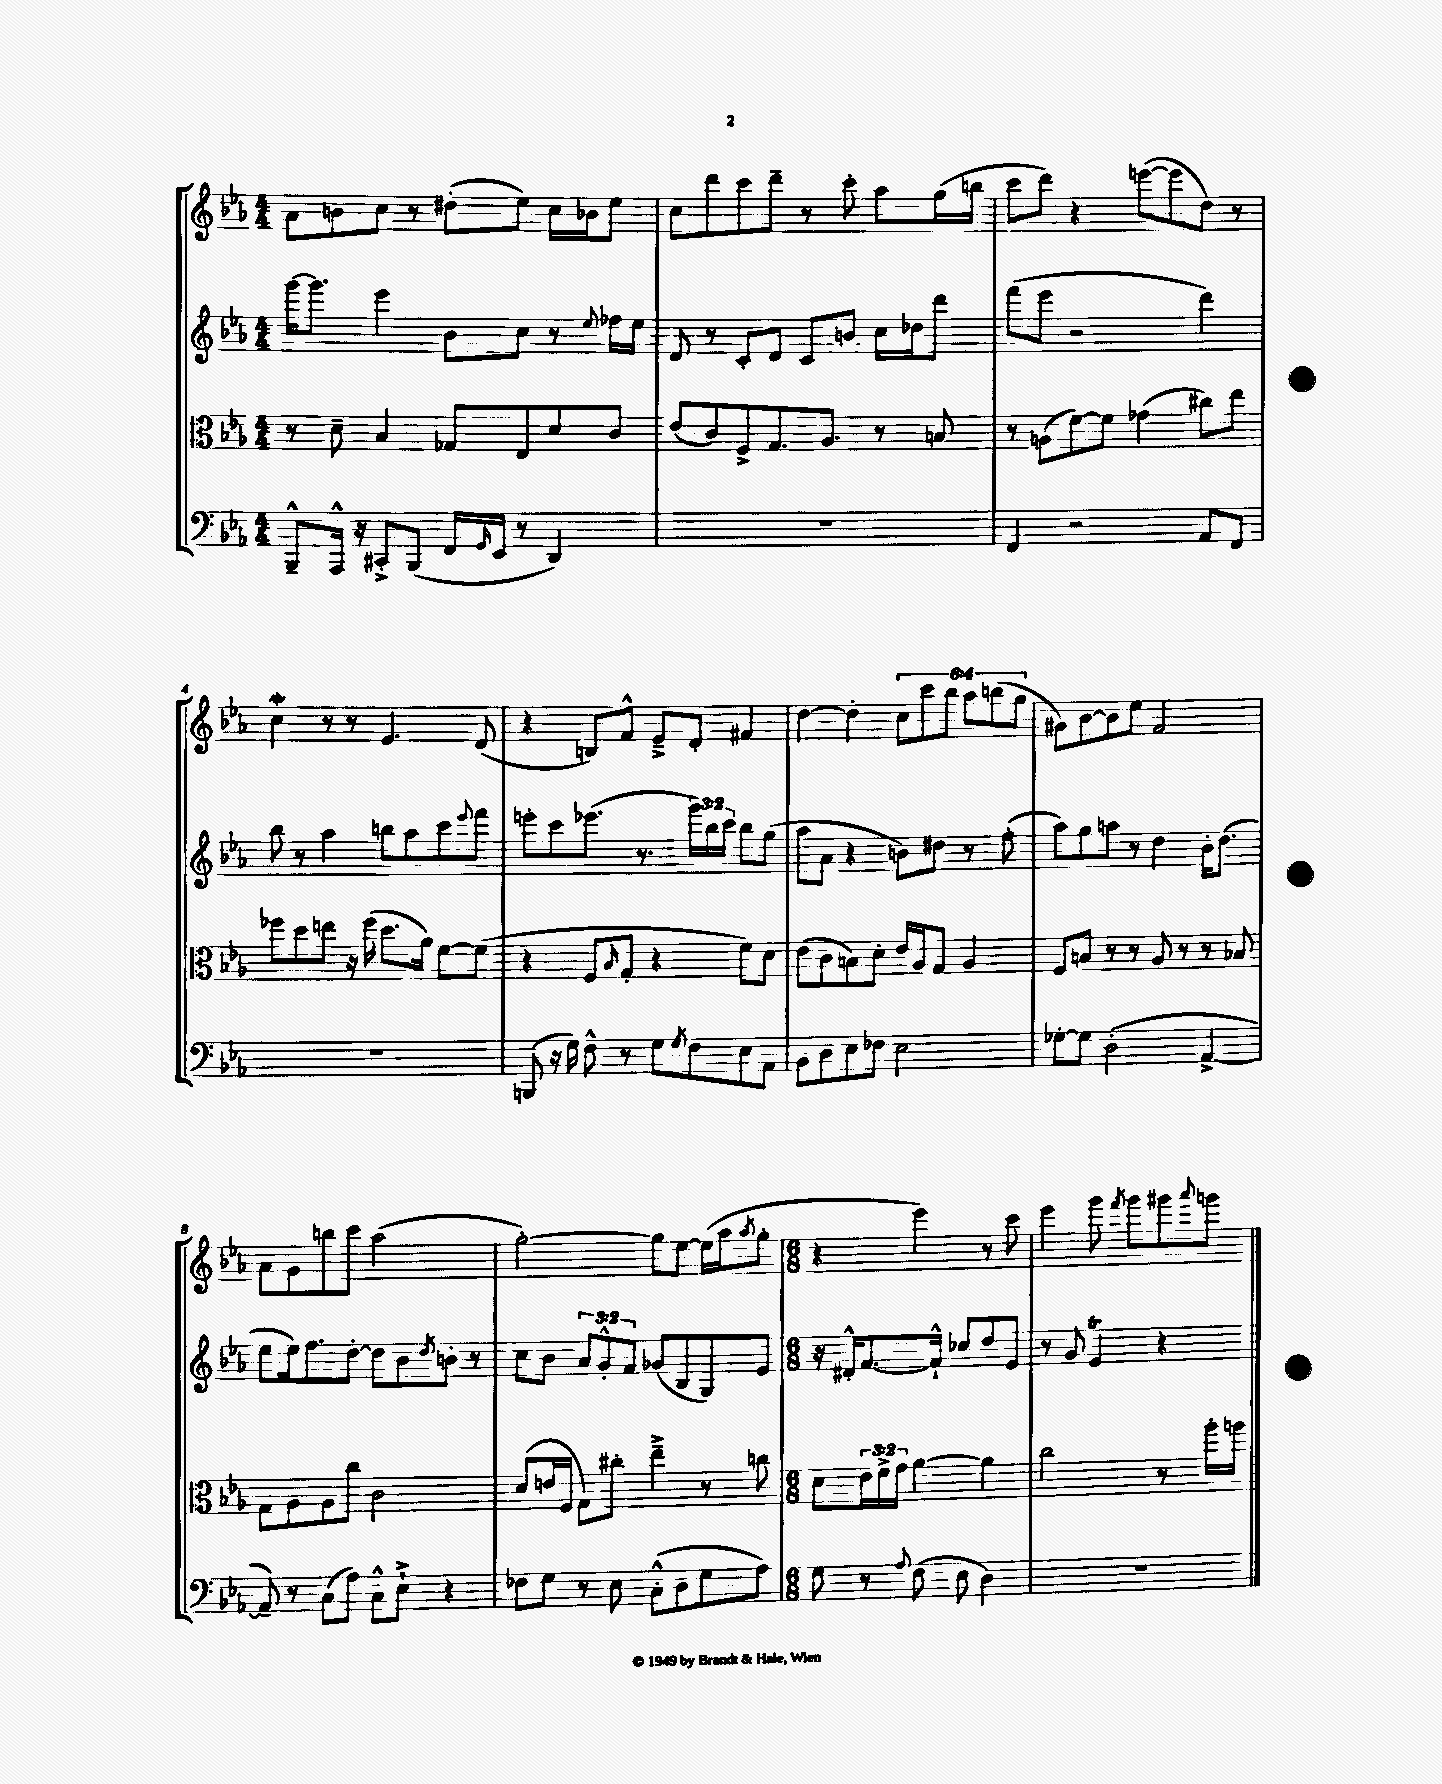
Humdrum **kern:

**kern	**kern	**kern	**kern
*part4	*part3	*part2	*part1
*staff4	*staff3	*staff2	*staff1
*clefF4	*clefC3	*clefG2	*clefG2
*k[b-e-a-]	*k[b-e-a-]	*k[b-e-a-]	*k[b-e-a-]
*M4/4	*M4/4	*M4/4	*M4/4
=1	=1	=1	=1
8BBB-~^^/L	8r	[16ggg\KL	8a-\L
.	.	8.ggg\J]	.
16AAA-^^/Jk	8d~\	.	8bn\
16r	.	.	.
8CC#X'^/L	4B-/	4eee-\	8cc\J
(8BBB-/J	.	.	8r
16FF/LL	8G-X/L	8b-\L	(8dd#X'\L
16qqGG/	.	.	.
16EE-/JJ	.	.	.
8r	8E-/	8cc\J	8ee-\J)
4DD/)	8d/	8r	16cc\LL
.	.	.	16b-X\J
.	.	8qqee-/	.
.	8c/J	16ff-X\LL	8ee-\J
.	.	16ee-\JJ	.
=2	=2	=2	=2
1r	(8e-/L	8d/	8cc\L
.	8c/)	8r	8ddd\
.	8F^/	8c'/L	8ccc\
.	8.G/	8d/J	8ddd~\J
.	.	8c/L	8r
.	8.A-/J	.	.
.	.	8bn/J	8ccc'\
.	8r	16cc\LL	8aa-\L
.	.	16dd-X\J	.
.	8Bn/	8ddd\J	(16gg\L
.	.	.	16bbn\JJ
=3	=3	=3	=3
4FF/	8r	(8fff\L	8ccc\L
.	(8An\L	8eee-\J	8ddd\J)
2r	[8f\)	2r	4r
.	8f\J]	.	.
.	(4g-X\	.	([8eeen\L
.	.	.	8eee\]
8AA-/L	8cc#X\L)	4ddd\)	8dd\J)
8FF/J	8ee-\J	.	8r
!!LO:LB:g=z
=4	=4	=4	=4
1r	8ff-X\L	8bb-\	4ccW\
.	8dd\	8r	.
.	8een\J	4aa-\	8r
.	16r	.	8r
.	(16ff-\	.	.
.	8.dd\L	8bbn\L	4.e-/
.	.	8aa-\	.
.	16a-\Jk)	.	.
.	[8f\L	8ccc\	.
.	.	8qqeee-/	.
.	(8f\J]	8fff\J	(8d/
=5	=5	=5	=5
(8BBBn/	4r	8eeen'\L	4r
16r	.	8ccc\	.
16G\)	.	.	.
8F^^\	8F/L	(8.eee-X\J	8Bn/L)
.	16qqB-/	.	.
8r	8G'/J	.	8f^^/J
.	.	8.r	.
8G\L	4r	.	8e-~^/L
8qG/	.	.	.
8F\	.	24ggg\LL)	8d'/J
.	.	24bb-\	.
.	.	24ccc\JJ	.
8E-\	8f\L)	8bb-\L	4f#X/
8AA-\J	8d\J	(8gg\J	.
=6	=6	=6	=6
8BB-\L	(8e-\L	8aa-\L	[4dd\
8D\	8c\	8a-\J	.
8E-\	8Bn\)	4r	4dd'\]
8F-X\J	8d'\J	.	.
2E-\	16e-/LL	8bn\L)	12cc\L
.	16A-/J	.	.
.	.	.	12ccc\
.	8G/J	8dd#X\J	.
.	.	.	12bb-\J
.	4A-/	8r	12aa-\L
.	.	.	(12bbn\
.	.	(8ff'\	.
.	.	.	12gg\J
=7	=7	=7	=7
[8G-X'\L	8F/L	8aa-\L)	8g#X\L)
8G-\J]	8Bn/J	8gg\	[8b-\
(2D'\	8r	8aan\J	8b-\]
.	8r	8r	8ee-\J
.	8A-/	4dd\	2f/
.	8r	.	.
[4AA-^/	8r	16b-'\KL	.
.	.	(8.dd\J	.
.	8B-X/	.	.
!!LO:LB:g=z
=8	=8	=8	=8
8AA-~/])	8G\L	8ee-\L	8a-\L
8r	8A-\	16ee-\k)	8g\
.	.	8.ff\	.
(8C\L	8A-\	.	8bbn\
8A-\J)	8cc\J	[8dd'\J	8ccc\J
8C^^\L	2c\	8dd\L]	(2aa-\
8E-`^\J	.	8b-\	.
.	.	8qdd/	.
4r	.	8bn'\J	.
.	.	8r	.
=9	=9	=9	=9
8F-X\L	(8d/L	8cc\L	[2gg'\)
8G\J	16en/L	8b-\J	.
.	16F/JJ	.	.
8r	8G\L)	12a-/L	.
.	.	12g'^^/	.
8E-\	8cc#X'\J	.	.
.	.	12f/J	.
(8C'^^\L	4ee-~^\	(8g-X/L	8gg\L]
8D\	.	8B-/	[8ee-\J
8G\	8r	8G/)	(16ee-\LL]
.	.	.	16aa-\J
.	.	.	8qaa-/
8A-\J)	8ccn\	8e-/J	8gg'\J
=10	=10	=10	=10
*M6/8	*M6/8	*M6/8	*M6/8
8G\	8d\L	16r	4r
.	.	16d#X'^^/KL	.
8r	24e-\L	[8.f/	.
.	24f^\	.	.
.	24g\JJ	.	.
8qqA-/	.	.	.
(8F\	[4a-\	.	4eee-\)
.	.	16f`^^/Jk]	.
8E-\	.	8cc-X/L	.
4D\)	4a-\]	8dd/	8r
.	.	8e-/J	8ccc\
=11	=11	=11	=11
2.r	2cc\	8r	4eee-\
.	.	8g/	.
.	.	4e-T/	8ggg\
.	.	.	8qfff/
.	.	.	8ggg\L
.	8r	4r	8ggg#X\
.	.	.	8qqaaa-/
.	16aa-'\LL	.	8gggn\J
.	16aan\JJ	.	.
==	==	==	==
*-	*-	*-	*-
